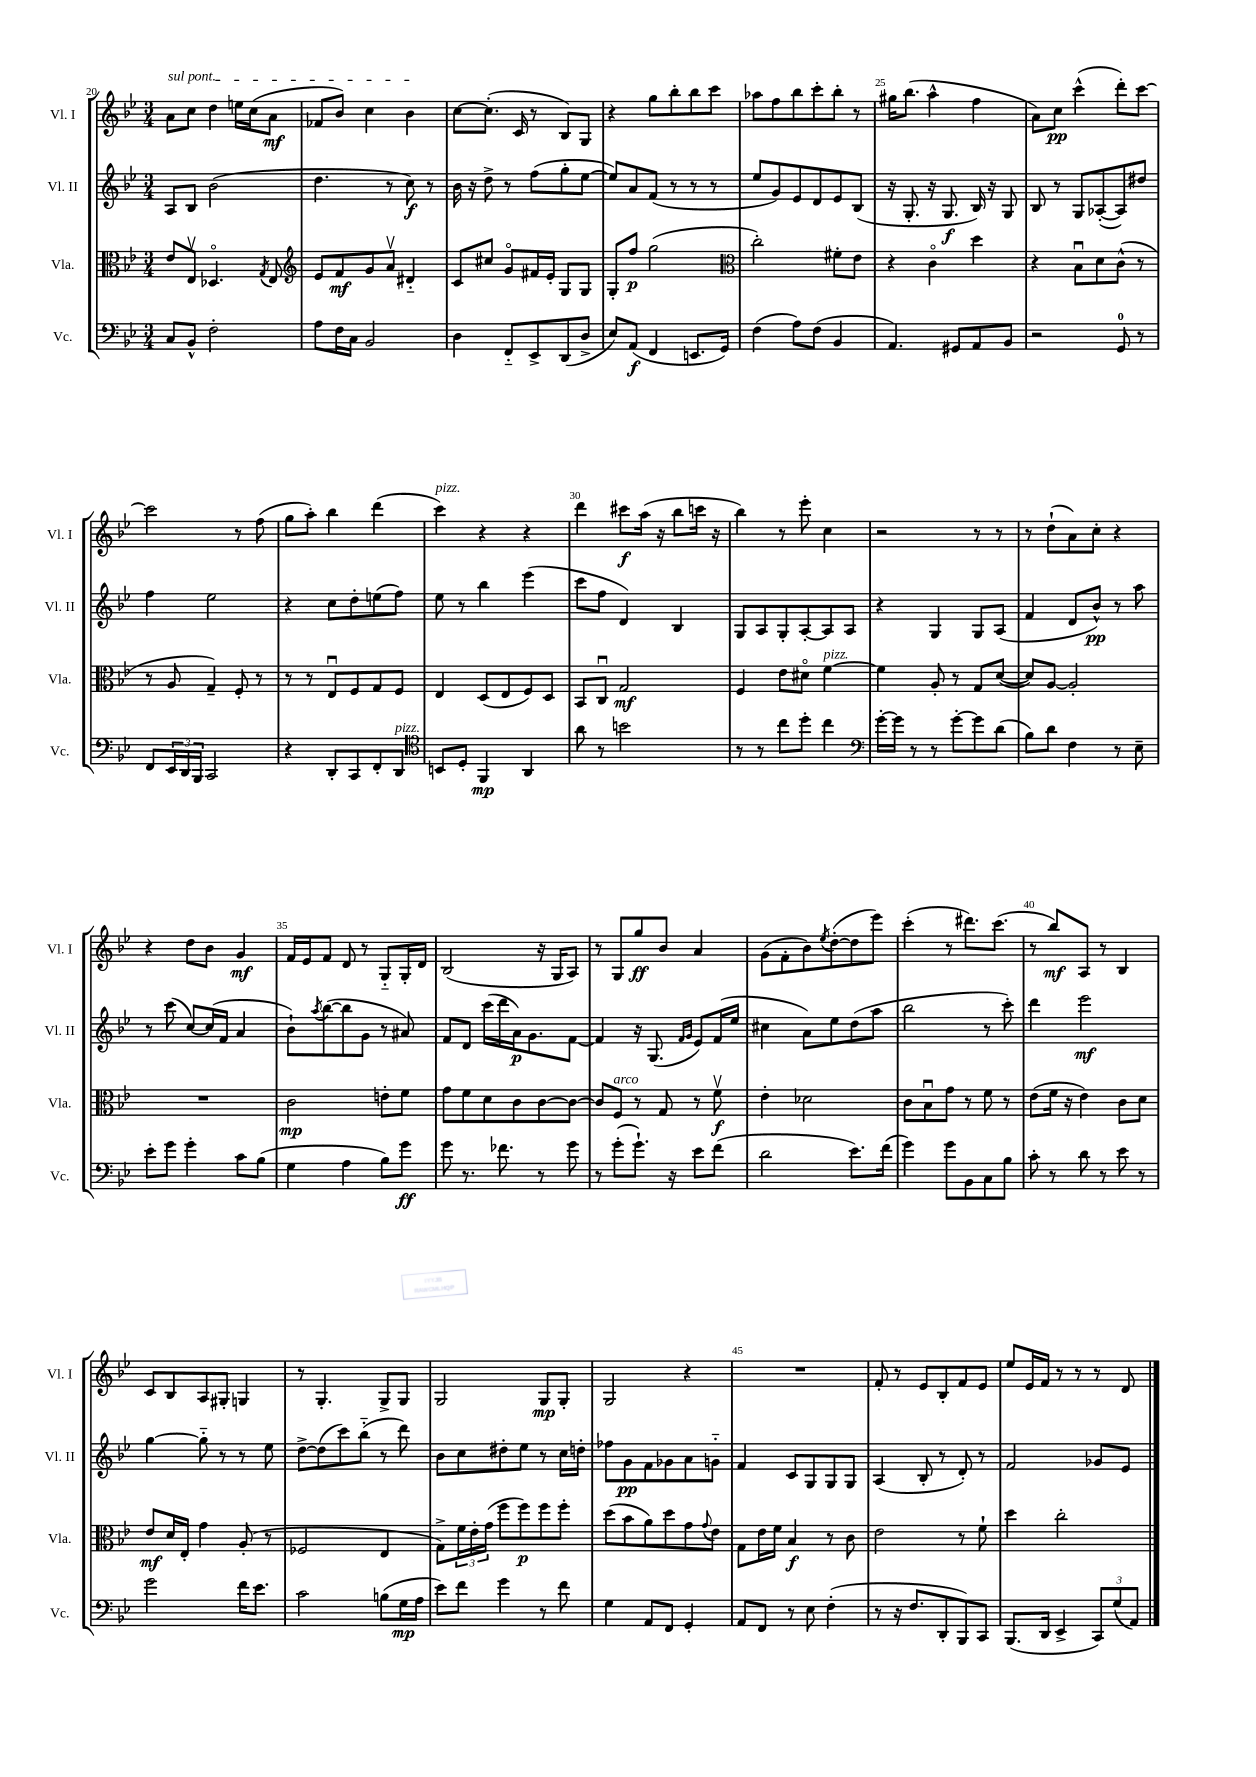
<<
\new StaffGroup <<
\new Staff = "s0" \with { instrumentName = "Vl. I" shortInstrumentName = "Vl. I" } {
    \clef treble \key bes \major \numericTimeSignature \time 3/4
    \once \override TextSpanner.bound-details.left.text = \markup { \italic "sul pont." } a'8\startTextSpan c''8 d''4 e''16 c''16( a'8\mf |
    fes'8 bes'8) c''4 bes'4\stopTextSpan |
    c''8~ c''8.-.( c'16 r8 bes8) g8 |
    r4 g''8 bes''8-. bes''8 c'''8 |
    aes''8 f''8 bes''8 c'''8-. bes''8-. r8 |
    gis''16 bes''8.( a''4-^ f''4 |
    a'8) c''8\pp c'''4-^( d'''8-.) c'''8~ |
    c'''2 r8 f''8( |
    g''8 a''8-.) bes''4 d'''4( |
    c'''4^\markup { \italic "pizz." }) r4 r4 |
    d'''4 cis'''8\f a''16( r16 bes''8 c'''16 r16 |
    bes''4) r8 ees'''8-. c''4 |
    r2 r8 r8 |
    r8 d''8-!( a'8) c''8-. r4 |
    r4 d''8 bes'8 g'4\mf |
    f'16 ees'16 f'8 d'8 r8 g8-_ g16-. d'16 |
    bes2( r16 g16 a8) |
    r8 g8 g''8\ff bes'8 a'4 |
    g'8( f'8-. bes'8) \acciaccatura { ees''8 } d''8~-.( d''8 ees'''8) |
    c'''4-.( r8 dis'''8.) c'''8.( |
    r8 bes''8\mf) a8 r8 bes4 |
    c'8 bes8 a8 gis8-. g4 |
    r8 g4.-. g8-> g8 |
    g2 g8\mp g8-. |
    g2 r4 |
    R2. |
    f'8-. r8 ees'8 bes8-. f'8 ees'8 |
    ees''8 ees'16 f'16 r8 r8 r8 d'8 \bar "|." |
}
\new Staff = "s1" \with { instrumentName = "Vl. II" shortInstrumentName = "Vl. II" } {
    \clef treble \key bes \major \numericTimeSignature \time 3/4
    a8 bes8 bes'2( |
    d''4. r8 c''8\f) r8 |
    bes'16 r16 d''8-> r8 f''8( g''8-. ees''8~ |
    ees''8) a'8 f'8( r8 r8 r8 |
    ees''8 g'8) ees'8 d'8 ees'8 bes8( |
    r16 g8.-. r16 g8.\f bes16) r16 g8 |
    bes8 r8 g8 aes8~-.( aes8) dis''8 |
    f''4 ees''2 |
    r4 c''8 d''8-. e''8( f''8) |
    ees''8 r8 bes''4 ees'''4( |
    c'''8 f''8 d'4) bes4 |
    g8 a8 g8-. a8~-. a8 a8 |
    r4 g4 g8 a8( |
    f'4 d'8 bes'8-^\pp) r8 a''8 |
    r8 c'''8( c''8~) c''16( f'16 a'4 |
    bes'8-!) \acciaccatura { a''8 } bes''8~( bes''8 g'8 r8 ais'8) |
    f'8 d'8 c'''16( d'''16 a'16\p) g'8. f'8~ |
    f'4 r16 g8.( \grace { f'16 g'16 } ees'8) f'16( ees''16 |
    cis''4 a'8) ees''8 d''8( a''8 |
    bes''2 r8 c'''8-.) |
    d'''4 ees'''2\mf |
    g''4~ g''8-_ r8 r8 ees''8 |
    d''8~-> d''8( c'''8) bes''8-_( r8 d'''8) |
    bes'8 c''8 dis''8-. ees''8 r8 c''16 d''16-. |
    fes''8 g'8\pp f'8 ges'8 a'8 g'8-_ |
    f'4 c'8 g8 g8 g8 |
    a4( bes8-. r8 d'8-.) r8 |
    f'2 ges'8 ees'8 \bar "|." |
}
\new Staff = "s2" \with { instrumentName = "Vla." shortInstrumentName = "Vla." } {
    \clef alto \key bes \major \numericTimeSignature \time 3/4
    ees'8 ees8\upbow des4.\flageolet \acciaccatura { g8 } ees8 |
    \clef treble ees'8 f'8\mf g'8 a'8\upbow dis'4-_ |
    c'8 cis''8 g'8\flageolet fis'16 ees'16-. g8 g8 |
    g8-. f''8\p g''2( |
    \clef alto c''2-.) fis'8-. ees'8 |
    r4 c'4\flageolet d''4 |
    r4 bes8\downbow d'8 c'8-^( r8 |
    r8 a8 g4--) f8-. r8 |
    r8 r8 ees8\downbow f8 g8 f8 |
    ees4 d8( ees8 f8) d8 |
    bes,8 c8\downbow g2\mf |
    f4 ees'8 dis'8\flageolet f'4~^\markup { \italic "pizz." } |
    f'4 a8-. r8 g8 d'8~( |
    d'8) a8~ a2-. |
    R2. |
    c'2\mp e'8-. f'8 |
    g'8 f'8 d'8 c'8 c'8~ c'8~ |
    c'8 f8^\markup { \italic "arco" } r8 g8 r8 f'8\upbow\f |
    ees'4-. des'2 |
    c'8 bes8\downbow g'8 r8 f'8 r8 |
    ees'8( f'16 r16 ees'4) c'8 d'8 |
    ees'8\mf d'16 ees16-. g'4 a8-.( r8 |
    fes2 ees4 |
    g8->) \tuplet 3/2 { f'16 ees'16-. g'16( } f''8 f''8\p) f''8 f''8-. |
    d''8( bes'8 a'8) d''8 g'8 \appoggiatura { g'8 } ees'8 |
    g8 ees'16 f'16 bes4\f r8 c'8 |
    ees'2 r8 f'8-! |
    d''4 c''2-. \bar "|." |
}
\new Staff = "s3" \with { instrumentName = "Vc." shortInstrumentName = "Vc." } {
    \clef bass \key bes \major \numericTimeSignature \time 3/4
    c8 bes,8-^ f2-. |
    a8 f16 c16 bes,2 |
    d4 f,8-_ ees,8-> d,8( d8-> |
    ees8) a,8\f( f,4 e,8. g,16) |
    f4( a8) f8( bes,4 |
    a,4.) gis,8 a,8 bes,8 |
    r2 g,8-0 r8 |
    f,8 \tuplet 3/2 { ees,16 d,16 bes,,16 } c,2 |
    r4 d,8-. c,8 f,8-. d,8^\markup { \italic "pizz." } |
    \clef tenor b,8 d8-. f,4\mp a,4 |
    a'8 r8 b'2 |
    r8 r8 c''8 d''8-. c''4 |
    \clef bass g'16~-. g'16 r8 r8 g'8~-. g'8 d'8( |
    bes8) d'8 f4 r8 ees8-- |
    ees'8-. g'8 g'4-. c'8 bes8( |
    g4 a4 bes8) g'8\ff |
    g'8 r8. fes'8. r8 g'8 |
    r8 g'8-.( g'8.-!) r16 ees'8 f'8( |
    d'2 ees'8.) f'16( |
    g'4) g'8 bes,8 c8 bes8 |
    c'8-. r8 d'8 r8 ees'8 r8 |
    g'2 f'16 ees'8. |
    c'2 b8( g16\mp a16 |
    ees'8) f'8 g'4 r8 f'8 |
    g4 a,8 f,8 g,4-. |
    a,8 f,8 r8 ees8 f4-.( |
    r8 r16 f8. d,8-. bes,,8) c,8 |
    bes,,8.( d,16 ees,4-> \tuplet 3/2 { c,8) g8( a,8) } \bar "|." |
}
>>
>>
\layout { \context { \Score currentBarNumber = #20 \override BarNumber.break-visibility = ##(#f #t #t) barNumberVisibility = #(every-nth-bar-number-visible 5) } }
